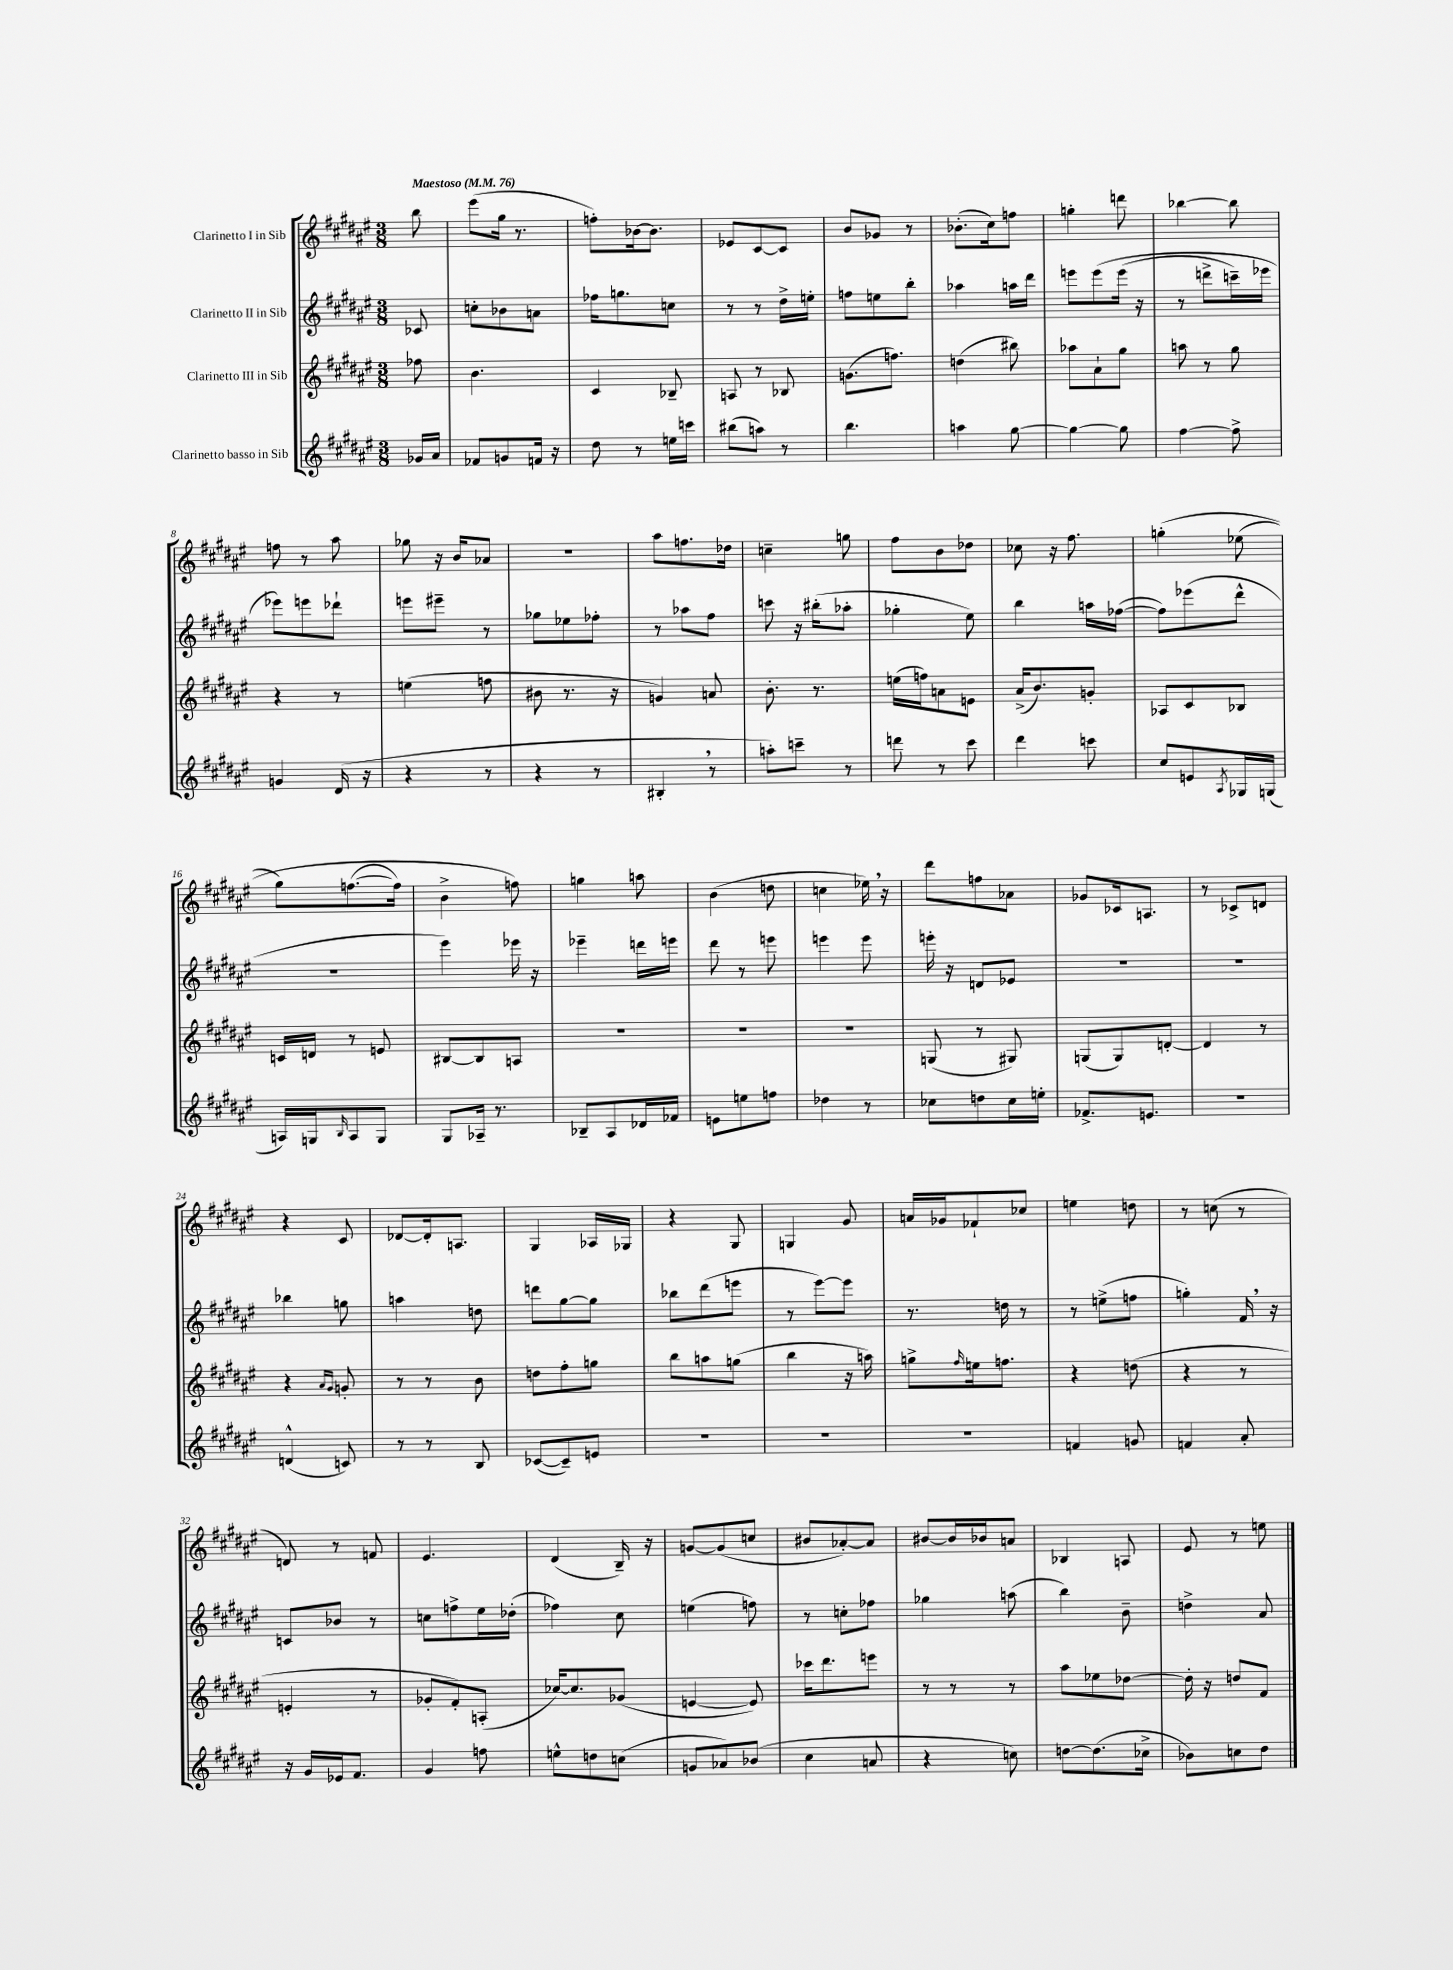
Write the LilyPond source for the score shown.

<<
\new StaffGroup <<
\new Staff = "s0" \with { instrumentName = "Clarinetto I in Sib" } {
    \clef treble \key fis \major \numericTimeSignature \time 3/8 \partial 8 \tempo "Maestoso" 4 = 76
    b''8 |
    eis'''8( gis''16 r8. |
    f''8-.) bes'16~ bes'8. |
    ees'8 cis'8~ cis'8 |
    b'8 ges'8 r8 |
    bes'8.-.( cis''16) f''8 |
    g''4-. d'''8 |
    bes''4~ bes''8 |
    f''8 r8 ais''8 |
    ges''8 r16 b'16 aes'8 |
    R4. |
    ais''8 f''8. des''16 |
    c''4-- g''8 |
    fis''8 b'8 des''8 |
    ces''8 r16 fis''8. |
    g''4-.( ees''8\( |
    gis''8) f''8.~( f''16) |
    b'4-> f''8\) |
    g''4 a''8 |
    b'4( d''8 |
    c''4 ees''16) \breathe r16 |
    dis'''8 f''8 aes'8 |
    ges'8 ces'16 a8. |
    r8 ces'8-> d'8 |
    r4 cis'8 |
    des'8~ des'16-. a8. |
    gis4 aes16 ges16 |
    r4 gis8 |
    g4 gis'8 |
    a'16 ges'16 fes'8-! ces''8 |
    e''4 d''8 |
    r8 c''8( r8 |
    d'8) r8 f'8 |
    eis'4. |
    dis'4( b16--) r16 |
    g'8~ g'8( c''8 |
    bis'8 aes'8~-.) aes'8 |
    bis'8~ bis'16 bes'16 a'8 |
    bes4 a8 |
    eis'8 r8 e''8 \bar "|." |
}
\new Staff = "s1" \with { instrumentName = "Clarinetto II in Sib" } {
    \clef treble \key fis \major \numericTimeSignature \time 3/8 \partial 8
    ces'8 |
    c''8-. bes'8 a'8 |
    fes''16 g''8. c''8 |
    r8 r8 dis''16-> e''16-. |
    f''8 e''8 b''8-. |
    aes''4 a''16 dis'''16 |
    e'''8 e'''8\( e'''16( r16 |
    r8 d'''8-> c'''16--) ees'''16 |
    ees'''8\) e'''8 des'''8-! |
    e'''8 eis'''8-- r8 |
    ges''8 ees''8 fes''8-. |
    r8 aes''8 fis''8 |
    c'''8 r16 bis''16-.( aes''8-. |
    ges''4-. eis''8) |
    b''4 a''16 fes''16~( |
    fes''8) ees'''8( dis'''8-^ |
    R4. |
    eis'''4) ees'''16 r16 |
    ees'''4-- d'''16 e'''16 |
    dis'''8 r8 e'''8 |
    e'''4 e'''8 |
    e'''16-. r16 d'8 ees'8 |
    R4. |
    R4. |
    bes''4 g''8 |
    a''4 d''8 |
    d'''8 gis''8~ gis''8 |
    bes''8 dis'''8( e'''8 |
    r8 eis'''8~) eis'''8 |
    r8. d''16 r8 |
    r8 e''8->( f''8 |
    g''4-.) fis'16 \breathe r16 |
    c'8 bes'8 r8 |
    c''8 f''8-> eis''16 des''16-.( |
    fes''4) cis''8 |
    e''4( f''8) |
    r8 c''8-. fes''8 |
    ges''4 a''8( |
    b''4) b'8-- |
    d''4-> ais'8 \bar "|." |
}
\new Staff = "s2" \with { instrumentName = "Clarinetto III in Sib" } {
    \clef treble \key fis \major \numericTimeSignature \time 3/8 \partial 8
    fes''8 |
    b'4. |
    cis'4 bes8-- |
    a8 r8 bes8 |
    g'8.( f''8.) |
    d''4( bis''8) |
    aes''8 ais'8-! gis''8 |
    a''8 r8 gis''8 |
    r4 r8 |
    e''4( f''8 |
    bis'8 r8. r16 |
    g'4) a'8 |
    b'8.-. r8. |
    e''16( f''16) a'8 e'8 |
    ais'16->( b'8.) g'8-. |
    aes8 cis'8 bes8 |
    c'16 d'16 r8 e'8 |
    bis8~ bis8 a8 |
    R4. |
    R4. |
    R4. |
    g8( r8 gis8) |
    g8( g8) d'8~-. |
    d'4 r8 |
    r4 \grace { ais'16 gis'16 } g'8-. |
    r8 r8 b'8 |
    d''8 fis''8-. g''8 |
    b''8 a''8 g''8( |
    b''4 r16 a''16) |
    g''8-> \grace { fis''16 } e''16 f''8. |
    r4 d''8( |
    r4 r8 |
    e'4-. r8 |
    ges'8-. fis'8-.) a8-.( |
    ces''16~) ces''8. ges'8( |
    e'4~ e'8) |
    ces'''16 dis'''8. e'''8 |
    r8 r8 r8 |
    ais''8 ees''8 des''8~ |
    des''16-. r16 d''8 fis'8 \bar "|." |
}
\new Staff = "s3" \with { instrumentName = "Clarinetto basso in Sib" } {
    \clef treble \key fis \major \numericTimeSignature \time 3/8 \partial 8
    ges'16 ais'16 |
    fes'8 g'8 f'16 r16 |
    dis''8 r8 e''16 c'''16 |
    bis''8( a''8) r8 |
    b''4. |
    a''4 gis''8~ |
    gis''4~ gis''8 |
    fis''4~ fis''8-> |
    g'4 dis'16( r16 |
    r4 r8 |
    r4 r8 |
    bis4-. \breathe r8 |
    a''8-.) c'''8-- r8 |
    d'''8 r8 cis'''8 |
    dis'''4 c'''8 |
    cis''8 e'8 \acciaccatura { ais8 } ges16 g16( |
    a16) g16 \grace { b16 } a8 g8 |
    gis8 aes16-- r8. |
    bes8-- ais8 des'16 fes'16 |
    e'8 e''8 f''8 |
    des''4 r8 |
    ces''8 d''8 ces''16 e''16-. |
    fes'8.-> e'8. |
    R4. |
    d'4-^( c'8) |
    r8 r8 b8 |
    ces'8~( ces'8--) e'8 |
    R4. |
    R4. |
    R4. |
    f'4 g'8 |
    f'4 ais'8-. |
    r16 gis'16 ees'16 fis'8. |
    gis'4 f''8 |
    e''8-^ d''8 c''8( |
    g'8 aes'8) bes'8( |
    cis''4 a'8 |
    r4 c''8) |
    d''8~ d''8.( ces''16-> |
    bes'8) c''8 dis''8 \bar "|." |
}
>>
>>
